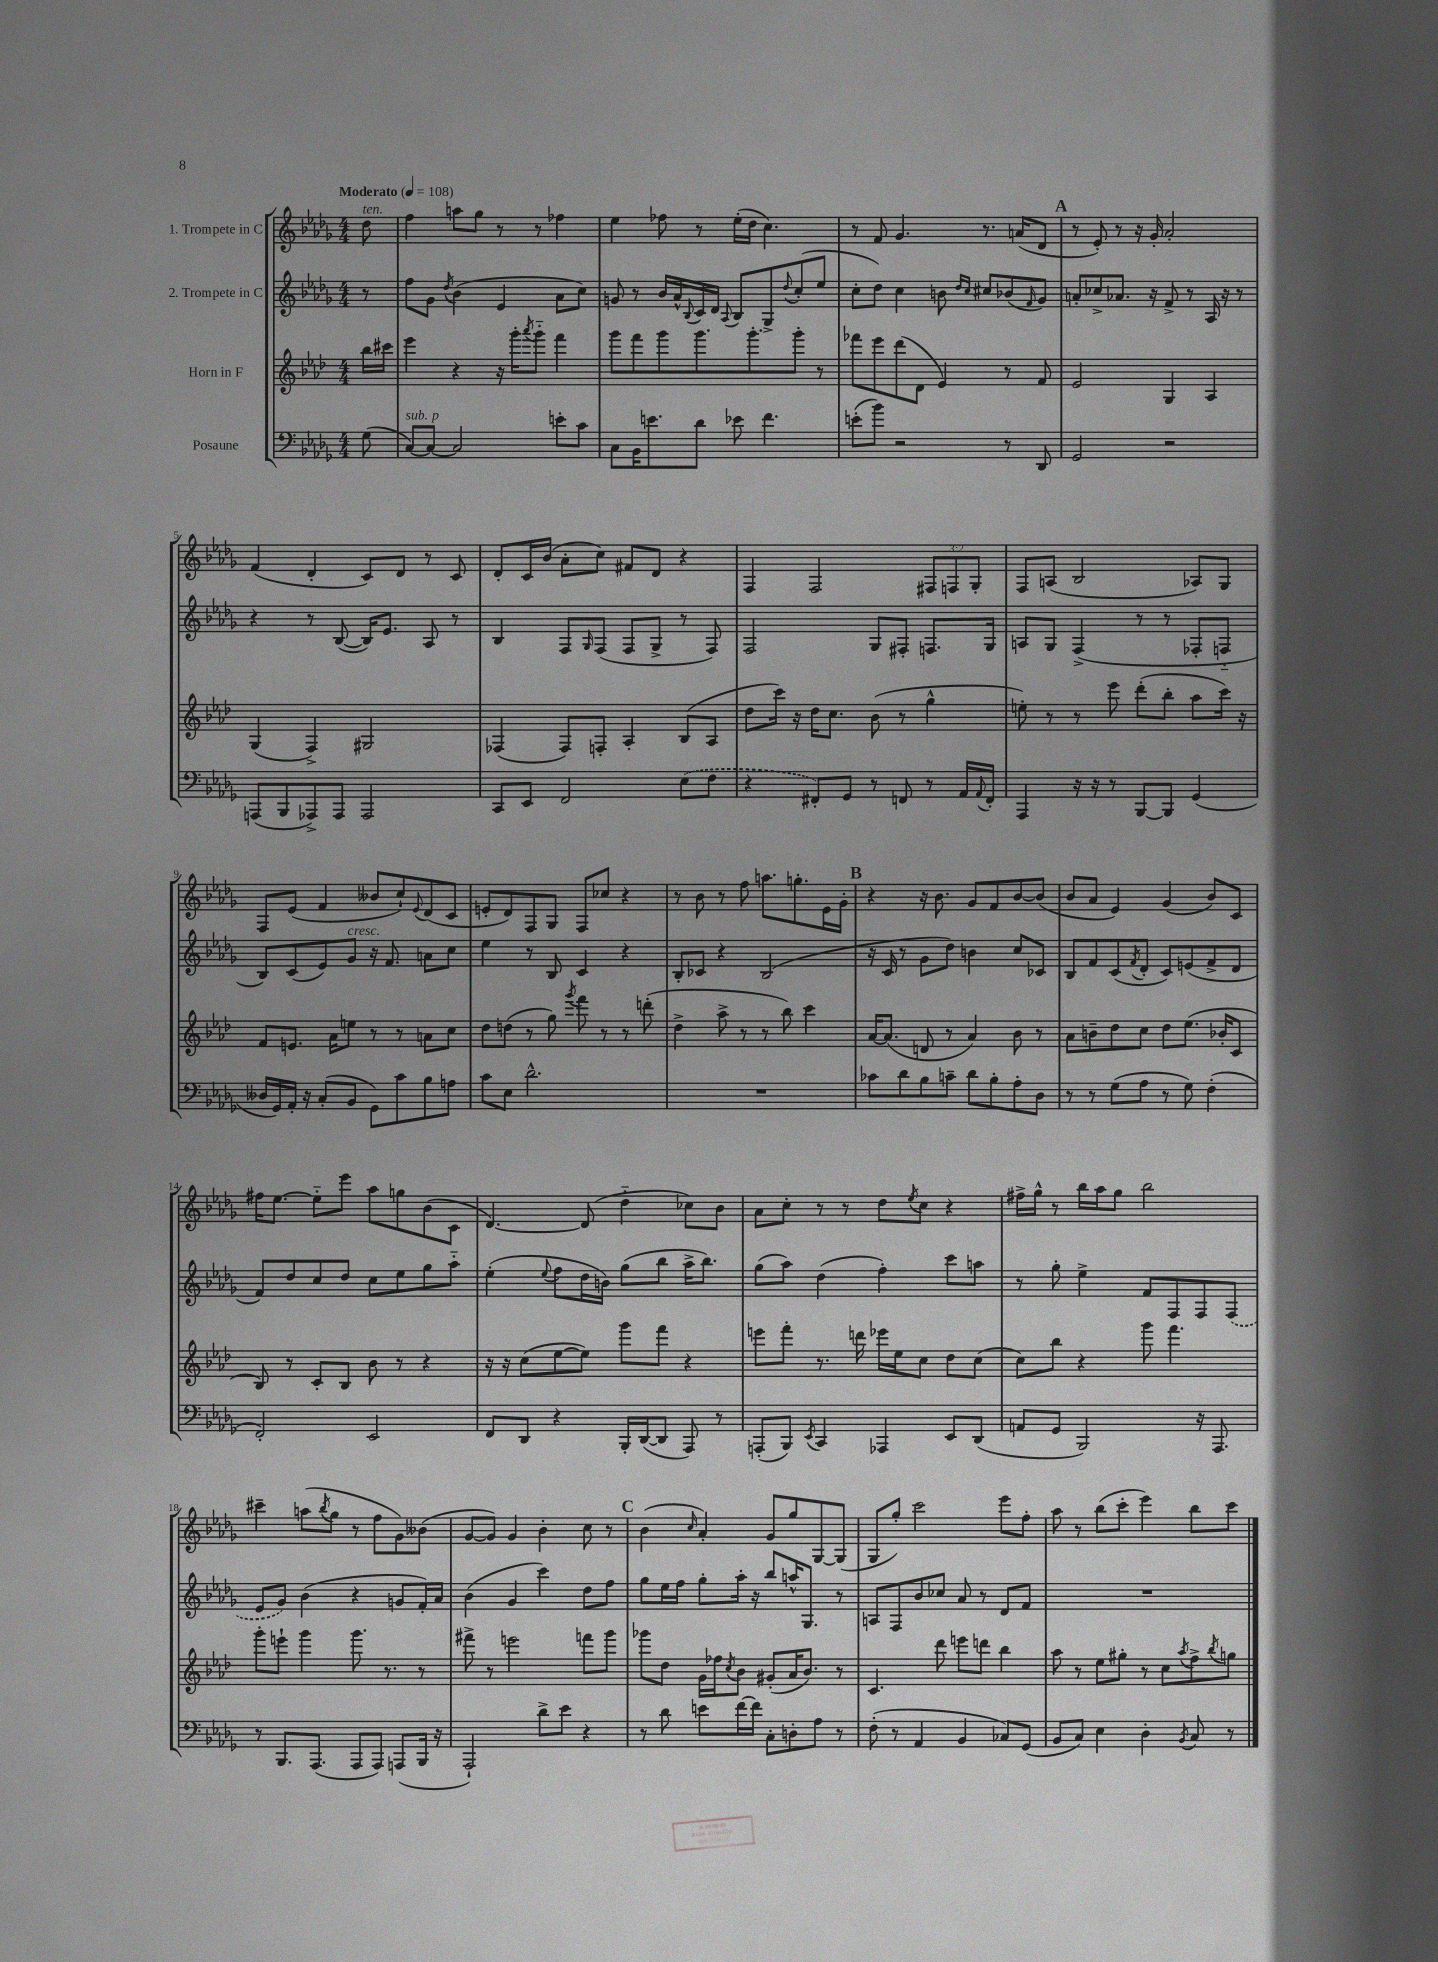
<<
\new StaffGroup <<
\new Staff = "s0" \with { instrumentName = "1. Trompete in C" } {
    \clef treble \key des \major \numericTimeSignature \time 4/4 \override Staff.TupletNumber.text = #tuplet-number::calc-fraction-text \partial 8 \tempo "Moderato" 4 = 108
    des''8^\markup { \italic "ten." } |
    f''4 a''8 ges''8 r8 r8 fes''4 |
    ees''4 fes''8 r8 ees''16-.( des''16 c''4.) |
    r8 f'8 ges'4. r8. a'16( des'8 |
    \mark \markup { \bold "A" } r8 ees'8-.) r8 r16 ges'16-. aes'2-. |
    f'4( des'4-. c'8) des'8 r8 c'8 |
    des'8-. c'16 bes'16( aes'8-. c''8) fis'8 des'8 r4 |
    f4 f2 \tuplet 3/2 { fis8 f8 ges8-. } |
    f8 a8( bes2 aes8) ges8 |
    f8 ees'8( f'4 beses'8 c''8-!) \appoggiatura { ees'8 } des'8( c'8 |
    e'8-. des'8) f8 ges8 f8 ces''8 r4 |
    r8 bes'8 r8 f''8 a''8. g''8.-. ees'16 ges'16-. |
    \mark \markup { \bold "B" } r4 r16 bes'8. ges'8 f'8 bes'8~ bes'8( |
    bes'8 aes'8 ees'4) ges'4( bes'8) c'8 |
    fis''16 ees''8.~ ees''8-_ ees'''8 aes''8 g''8 bes'8( c'8 |
    des'4.~) des'8( des''4-_ ces''8) bes'8 |
    aes'8 c''8-. r8 r8 des''8 \acciaccatura { ees''8 } c''8 r4 |
    fis''16-> ges''16-^ r8 bes''16 aes''16 ges''8 bes''2 |
    cis'''4-- a''8( \acciaccatura { bes''8 } ges''8 r8 f''8 ges'8) beses'8( |
    ges'8~ ges'8) ges'4 bes'4-. c''8 r8 |
    \mark \markup { \bold "C" } bes'4( \grace { c''16 } aes'4-.) ges'8 ges''8 ges8~ ges8( |
    ges8 ges''8-.) c'''2 ees'''8 f''8-. |
    aes''8 r8 bes''8( c'''8-. ees'''4) bes''8 c'''8 \bar "|." |
}
\new Staff = "s1" \with { instrumentName = "2. Trompete in C" } {
    \clef treble \key des \major \numericTimeSignature \time 4/4 \partial 8
    r8 |
    f''8 ges'8 \acciaccatura { des''8 } bes'4( ees'4 aes'8 c''8) |
    g'8 r8 bes'16 aes'16-^ \appoggiatura { bes8 } c'16 des'16 \appoggiatura { aes8 } bes8 ges8-> \appoggiatura { des''8 } c''8-.( ees''8 |
    c''8-. des''8) c''4 b'8 \grace { des''16 c''16 } cis''8 bes'8( \grace { f'16 } ges'8) |
    \mark \markup { \bold "A" } a'8-. ces''8-> aes'8. r16 f'8-> r8 aes16 r16 r8 |
    r4 r8 bes8~( bes16) ees'8. aes8 r8 |
    bes4 f8 \grace { ges16 } f8( f8 ges8-> r8 f8) |
    f2 ges8 fis8-. f8. ges16 |
    a8 ges8 f4->( r8 r8 fes8-. f8-_ |
    bes8) c'8( ees'8) ges'8^\markup { \italic "cresc." } r16 f'8. a'8 c''8 |
    ees''4 r8 bes8 c'4 r4 |
    bes8-. ces'8 r4 bes2( |
    \mark \markup { \bold "B" } r16 c'16 r8 ges'8 des''8) b'4 c''8 ces'8 |
    bes8 f'8 c'8( \acciaccatura { f'8 } des'8-. c'8) e'8( f'8-> des'8 |
    f'8) des''8 c''8 des''8 c''8 ees''8 ges''8 aes''8-_ |
    ees''4-.( \appoggiatura { ees''8 } f''8 des''16 b'16) ges''8( bes''8 aes''16-> bes''8.) |
    ges''8( aes''8) des''4( f''4-.) c'''8 a''8 |
    r8 ges''8-. ees''4-> f'8 f8 f8 \once \slurDashed f8( |
    ees'8 ges'8) bes'4( r4 g'8 f'16-.) aes'16 |
    bes'4( ges'4 c'''4) des''8 f''8 |
    \mark \markup { \bold "C" } ges''8 ees''16 f''16 ges''8-. aes''16-. r16 bes''8 a''16-^ ges8. r8 |
    a8 f8 bes'8 ces''8 aes'8 r8 des'8 f'8 |
    R1 \bar "|." |
}
\new Staff = "s2" \with { instrumentName = "Horn in F" } {
    \clef treble \key aes \major \numericTimeSignature \time 4/4 \partial 8
    bes''16 cis'''16 |
    ees'''4 r4 r16 g'''16-. \acciaccatura { aes'''8 } g'''8-_ f'''4 |
    g'''8 f'''8 g'''8 g'''8. g'''8.-. g'''8-. r8 |
    fes'''8 ees'''8 des'''8( des'8 ees'4) r8 f'8 |
    \mark \markup { \bold "A" } ees'2 g4 aes4 |
    g4( f4->) gis2 |
    fes4( fes8) f8-. aes4-. bes8( aes8 |
    des''8 c'''16) r16 des''16 c''8. bes'8( r8 g''4-^ |
    e''8-.) r8 r8 ees'''8 des'''8-.( bes''8-. aes''8 c'''16) r16 |
    f'8 e'8. aes'16 e''8 r8 r8 a'8 c''8 |
    des''8 d''8( r8 g''8) \acciaccatura { g'''8 } f'''8 r8 r8 d'''8-.( |
    des''4-> aes''8-> r8 r8 bes''8) c'''4 |
    \mark \markup { \bold "B" } aes'16~ aes'8.( d'8 r8 aes'4) bes'8 r8 |
    aes'8 b'8-- des''8 c''8 des''8 ees''8.( bes'16-. c'8 |
    bes8) r8 c'8-. bes8 bes'8 r8 r4 |
    r16 r16 c''8( ees''8~ ees''8) g'''8 f'''8 r4 |
    e'''8 f'''8-. r8. d'''16 ees'''16 ees''16 c''8 des''8 c''8( |
    c''8) bes''8 r4 g'''8 f'''4. |
    g'''8-. e'''8-! g'''4 g'''8. r8. r8 |
    fis'''8-> r8 e'''2 f'''8 g'''8 |
    \mark \markup { \bold "C" } ges'''8 des''8 g'16 fes''16 \acciaccatura { c''8 } bes'8 gis'8-.( aes'16 bes'8.) r8 |
    c'4. des'''8 e'''8 d'''8 bes''4 |
    aes''8 r8 ees''8 gis''8-. r8 c''8 \acciaccatura { aes''8 } f''8-> \acciaccatura { bes''8 } g''8 \bar "|." |
}
\new Staff = "s3" \with { instrumentName = "Posaune" } {
    \clef bass \key des \major \numericTimeSignature \time 4/4 \partial 8
    ges8( |
    c8~^\markup { \italic "sub. p" }) c8~ c2 e'8-. c'8 |
    c8 bes,16 e'8. des'8 ees'8 f'4. |
    e'8-.( bes'8) r2 r8 des,8 |
    \mark \markup { \bold "A" } ges,2 r2 |
    a,,8( bes,,8 aes,,8->) aes,,8 aes,,2 |
    c,8 ees,8 f,2 \once \slurDashed ees8( f8 |
    r4 fis,8-.) ges,8 r8 f,8 r8 aes,16 \appoggiatura { aes,8 } f,16-. |
    aes,,4 r16 r16 r8 bes,,8~ bes,,8 ges,4( |
    deses16 ges,16) aes,16-. r16 c8-.( bes,8 ges,8) c'8 bes8 a8 |
    c'8 ees8 des'2.-^ |
    R1 |
    \mark \markup { \bold "B" } ces'8 des'8 bes8 c'8-- des'8 bes8-. aes8-. des8 |
    r8 r8 ges8( aes8 r8 ges8) f4-.( |
    f,2-.) ees,2 |
    f,8 des,8 r4 bes,,16-. des,16~( des,8 aes,,8) r8 |
    a,,8-.( bes,,8) \acciaccatura { ees,8 } c,4 aes,,4 ees,8 des,8( |
    a,8 ges,8 bes,,2) r16 aes,,8. |
    r8 bes,,8. aes,,8.( aes,,8 aes,,8) a,,8( bes,,16 r16 |
    aes,,2-!) des'8-> ees'8 r4 |
    \mark \markup { \bold "C" } r8 des'8 e'8 f'16~ f'16 c8-. d8-. aes8 r8 |
    f8-.( r8 aes,4 bes,4 ces8) ges,8( |
    bes,8 c8) ees4 des4-. \acciaccatura { bes,8 } c8 r8 \bar "|." |
}
>>
>>
